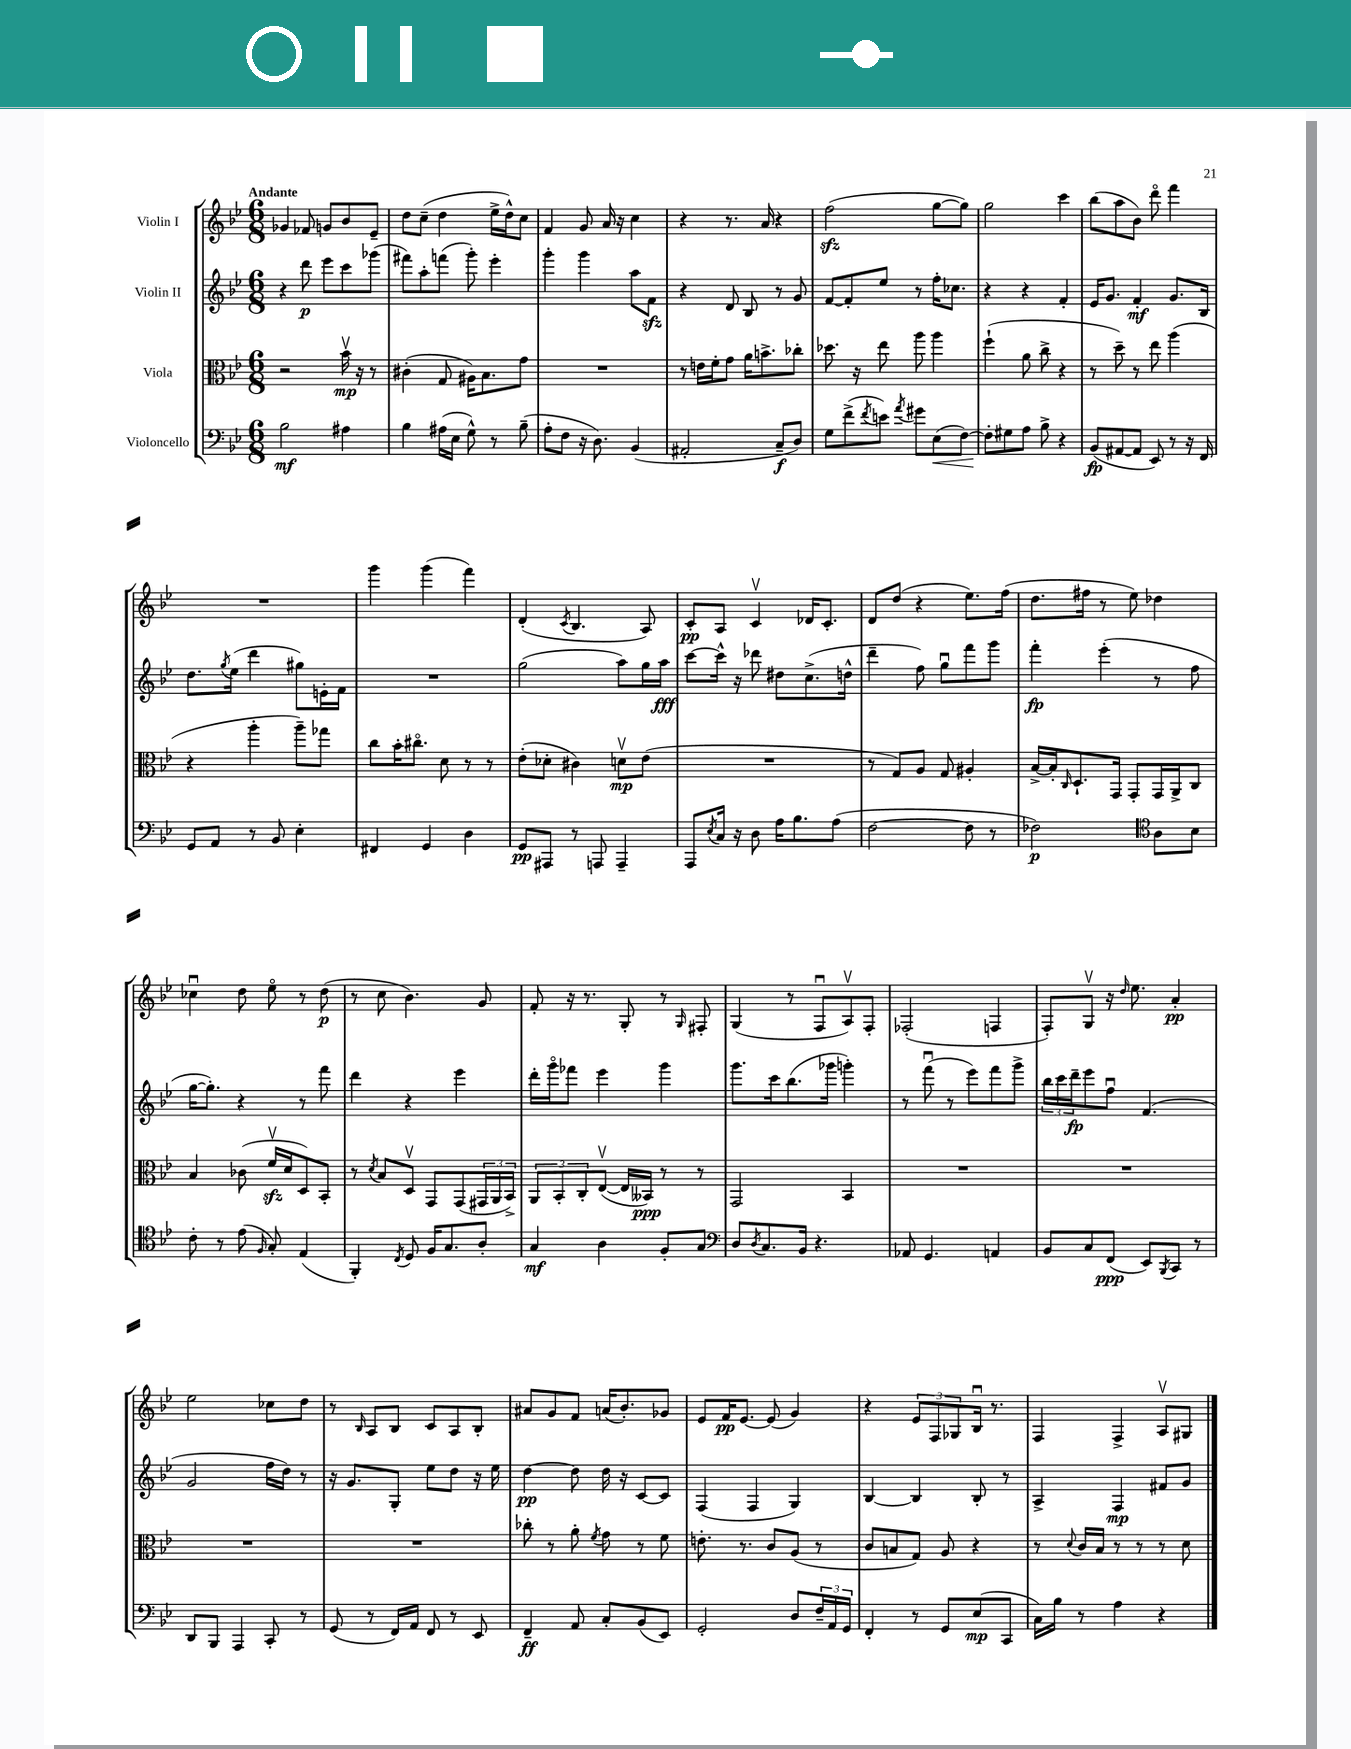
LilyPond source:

<<
\new StaffGroup <<
\new Staff = "s0" \with { instrumentName = "Violin I" } {
    \clef treble \key bes \major \numericTimeSignature \time 6/8 \tempo "Andante"
    ges'4 fes'8 g'8 bes'8 ees'8-- |
    d''8 c''8--( d''4 ees''16-> d''16-^) c''8 |
    f'4 g'8 a'16 r16 c''4 |
    r4 r8. a'16 r4 |
    f''2\sfz( g''8~ g''8) |
    g''2 c'''4 |
    bes''8( a''8 bes'8) d'''8\flageolet f'''4 |
    R2. |
    g'''4 g'''4( f'''4) |
    d'4-.( \acciaccatura { c'8 } bes4. a8) |
    c'8-.\pp a8 c'4\upbow des'16 c'8.-. |
    d'8 d''8( r4 ees''8.) f''16( |
    d''8. fis''16 r8 ees''8) des''4 |
    ces''4\downbow d''8 ees''8\flageolet r8 d''8\p( |
    r8 c''8 bes'4.) g'8 |
    f'8-. r16 r8. g8-. r8 \grace { g16 } fis8-. |
    g4( r8 f8\downbow a8\upbow) f8-. |
    fes2-.( f4 |
    f8-.) g8\upbow r16 \grace { d''16 } ees''8. a'4-.\pp |
    ees''2 ces''8 d''8 |
    r8 \grace { bes16 } a8 bes8 c'8 a8 bes8-. |
    ais'8 g'8 f'8 a'16( bes'8.-.) ges'8 |
    ees'8 f'16\pp ees'8.~ ees'8( g'4) |
    r4 \tuplet 3/2 { ees'8 f8 ges8 } bes16\downbow r8. |
    f4 f4-> a8\upbow gis8 \bar "|." |
}
\new Staff = "s1" \with { instrumentName = "Violin II" } {
    \clef treble \key bes \major \numericTimeSignature \time 6/8
    r4 d'''8\p ees'''8 c'''8 ges'''8( |
    fis'''8) a''8-. f'''8( g'''8-.) ees'''4-. |
    g'''4-. g'''4 a''8 f'8\sfz |
    r4 d'8 bes8 r8 g'8 |
    f'8~ f'8-. ees''8 r8 f''16-. ces''8. |
    r4 r4 f'4-. |
    ees'16 g'8. f'4-.\mf g'8. bes16 |
    d''8. \acciaccatura { g''8 } ees''16( d'''4 gis''8) e'16-. f'16 |
    R2. |
    g''2( a''8) g''16 a''16\fff |
    c'''8~ c'''16-^ r16 des'''8 dis''8 c''8.->( d''16-^ |
    d'''4-- f''8) g''8\downbow f'''8 g'''8 |
    f'''4-.\fp ees'''4-.( r8 f''8 |
    g''16~ g''8.-.) r4 r8 f'''8 |
    d'''4 r4 ees'''4 |
    d'''16-. g'''16\flageolet fes'''8 ees'''4 g'''4 |
    g'''8. c'''16 bes''8.( ges'''16 g'''4-.) |
    r8 f'''8\downbow( r8 ees'''8) f'''8 g'''8-> |
    \tuplet 3/2 { bes''16 c'''16 d'''16--\fp } ees'''8 f''8\downbow f'4.( |
    g'2 f''16 d''16) r8 |
    r16 g'8. g8-. ees''8 d''8 r16 ees''16 |
    d''4~\pp d''8 d''16 r16 c'8~ c'8 |
    f4( f4 g4) |
    bes4~ bes4 bes8-. r8 |
    a4-> f4\mp fis'8 g'8 \bar "|." |
}
\new Staff = "s2" \with { instrumentName = "Viola" } {
    \clef alto \key bes \major \numericTimeSignature \time 6/8
    r2 bes'16\upbow\mp r16 r8 |
    cis'4-.( g8 ais16) bes8. g'8 |
    R2. |
    r8 e'16 f'16-. g'8 a'16 b'8.-> ces''8-. |
    des''8. r16 ees''8 a''8 a''4 |
    f''4-!( a'8 c''8-> r4 |
    r8 d''8--) r8 ees''8 a''4( |
    r4 a''4-. a''8--) ges''8 |
    c''8 bes'16-. cis''8.\flageolet d'8 r8 r8 |
    ees'8-.( des'8-. cis'4) d'8\upbow\mp ees'8( |
    R2. |
    r8 g8) a8 g8 ais4-. |
    bes16~-> bes16-. \grace { c16 } d8.-! g,16 g,8-. g,16 a,16-> c8 |
    bes4 ces'8( f'16\upbow\sfz d'16 d8) bes,8-. |
    r8 \acciaccatura { d'8 } bes8 d8\upbow g,8 g,8( \tuplet 3/2 { gis,16 a,16 bes,16->) } |
    \tuplet 3/2 { a,8 bes,8-. c8-. } ees8~\upbow( ees16 beses,16\ppp) r8 r8 |
    g,2 bes,4 |
    R2. |
    R2. |
    R2. |
    R2. |
    ces''8-. r8 a'8-. \acciaccatura { f'8 } g'8 r8 f'8 |
    e'8.-. r8. c'8 a8( r8 |
    c'8 b8 g8) a8 r4 |
    r8 \appoggiatura { d'8 } c'16 bes16 r8 r8 r8 d'8 \bar "|." |
}
\new Staff = "s3" \with { instrumentName = "Violoncello" } {
    \clef bass \key bes \major \numericTimeSignature \time 6/8
    bes2\mf ais4 |
    bes4 ais16( ees16 g8-^) r8 bes8--( |
    a8-. f8 r16 d8.) bes,4( |
    ais,2-. c8--\f d8) |
    g8 f'8->( \acciaccatura { f'8 } e'8) \acciaccatura { a'8 } gis'8 ees8\<( f8~) |
    f8-.\! gis8 a8 bes8-> r4 |
    bes,8\fp( ais,8~ ais,8 ees,8) r8 r16 f,16 |
    g,8 a,8 r8 bes,8 ees4-. |
    fis,4 g,4 d4 |
    g,8\pp ais,,8 r8 a,,8 a,,4-- |
    a,,8 \acciaccatura { ees8 } c16 r16 d8 a16 bes8. a8( |
    f2~ f8 r8 |
    fes2\p) \clef tenor a8 bes8 |
    c'8-. r8 ees'8( \grace { f16 } g8-.) ees4( |
    f,4-.) \acciaccatura { c8 } d8 f16 g8. a8-. |
    g4\mf a4 f8-. g8 |
    \clef bass d8 \acciaccatura { d8 } c8. bes,16 r4. |
    aes,8 g,4. a,4 |
    bes,8 c8 f,8\ppp( ees,8) \acciaccatura { bes,,8 } c,8 r8 |
    d,8 bes,,8 a,,4 c,8-. r8 |
    g,8( r8 f,16) a,16 f,8 r8 ees,8 |
    f,4--\ff a,8 c8-. bes,8( ees,8) |
    g,2-. d8 \tuplet 3/2 { f16-- a,16 g,16 } |
    f,4-. r8 g,8 ees8\mp( c,8 |
    c16) bes16 r8 a4 r4 \bar "|." |
}
>>
>>
\layout { \context { \Score \remove "Bar_number_engraver" } }
